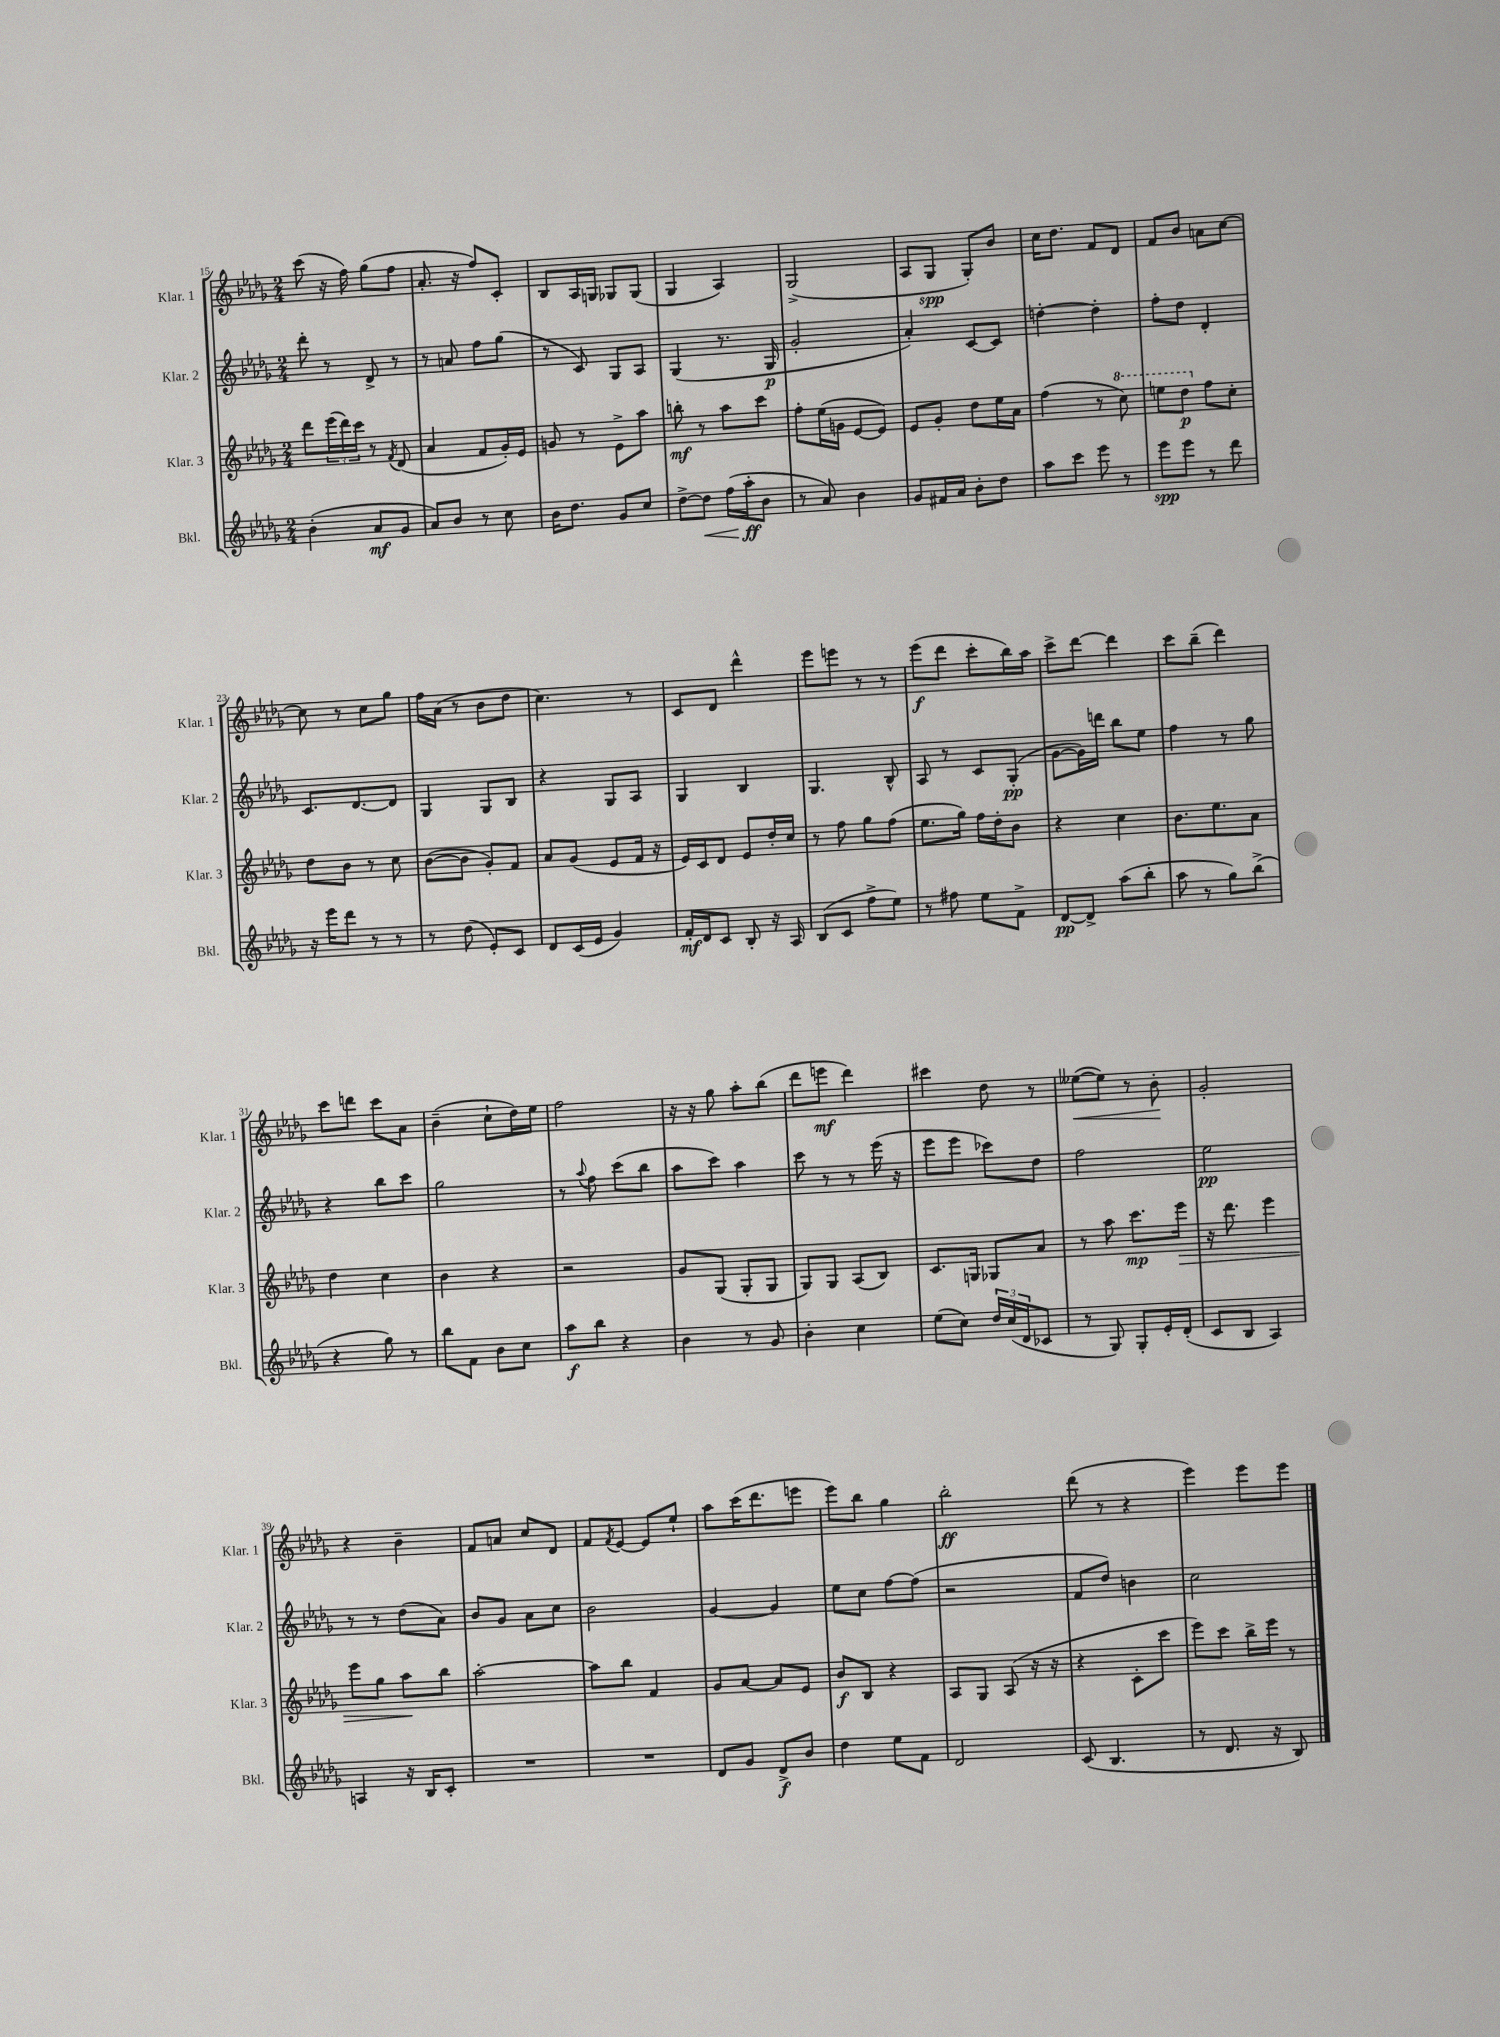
<<
\new StaffGroup <<
\new Staff = "s0" \with { instrumentName = "Klar. 1" shortInstrumentName = "Klar. 1" } {
    \clef treble \key des \major \numericTimeSignature \time 2/4
    c'''8( r16 f''16) ges''8( f''8 |
    aes'8.-. r16 f''8) c'8-. |
    bes8 aes16 g16 ges8 ges8( |
    ges4 aes4) |
    ges2->( |
    aes8 ges8\spp ges8-.) bes'8 |
    c''16 des''8. f'8 des'8 |
    f'8 bes'8 a'8 c''8~ |
    c''8 r8 c''8 ges''8 |
    f''16 aes'16( r8 bes'8 des''8 |
    c''4.) r8 |
    c'8 des'8 des'''4-^ |
    ees'''8 e'''8 r8 r8 |
    ees'''8\f( des'''8 c'''8-. bes''16) aes''16 |
    c'''8-> des'''8~ des'''4 |
    c'''8 bes''8--( des'''4) |
    c'''8 d'''8 c'''8 aes'8 |
    bes'4--( c''8-! des''16) ees''16 |
    f''2 |
    r16 r16 ges''8 aes''8-. bes''8( |
    des'''8 e'''8\mf des'''4) |
    cis'''4 des''8 r8 |
    eeses''8~\<( eeses''8) r8 bes'8-.\! |
    ges'2-. |
    r4 bes'4-- |
    f'8 a'8 c''8 des'8 |
    f'8 \acciaccatura { f'8 } ees'8~ ees'8 ees''8-! |
    aes''8 c'''16( des'''8. e'''8 |
    ees'''8) bes''8 ges''4 |
    bes''2-.\ff |
    des'''8( r8 r4 |
    ees'''4) ees'''8 ees'''8 \bar "|." |
}
\new Staff = "s1" \with { instrumentName = "Klar. 2" shortInstrumentName = "Klar. 2" } {
    \clef treble \key des \major \numericTimeSignature \time 2/4
    des'''8-. r8 des'8-> r8 |
    r8 a'8 f''8 ges''8( |
    r8 c'8) ges8 aes8 |
    ges4( r8. ges16\p |
    ges'2-. |
    aes'4-.) c'8~ c'8 |
    d''4~-. d''4-. |
    f''8-. des''8 des'4-. |
    c'8. des'8.~ des'8 |
    ges4 ges8 bes8 |
    r4 ges8 aes8 |
    ges4 bes4 |
    ges4. bes8-^ |
    aes8 r8 c'8 ges8-.\pp( |
    ges'8~ ges'16) d'''16 bes''8 ees''8 |
    f''4 r8 ges''8 |
    r4 bes''8 c'''8 |
    ges''2 |
    r8 \appoggiatura { aes''8 } f''8 c'''8( bes''8 |
    aes''8 c'''8) aes''4 |
    c'''8 r8 r8 ees'''16( r16 |
    ees'''8 ees'''8 ces'''8) des''8 |
    f''2 |
    ees''2\pp |
    r8 r8 des''8( aes'8) |
    bes'8 ges'8 aes'8 c''8 |
    bes'2 |
    ges'4~ ges'4 |
    ees''8 c''8 f''8~ f''8( |
    r2 |
    f'8 des''8) b'4 |
    c''2 \bar "|." |
}
\new Staff = "s2" \with { instrumentName = "Klar. 3" shortInstrumentName = "Klar. 3" } {
    \clef treble \key des \major \numericTimeSignature \time 2/4
    des'''8 \tuplet 3/2 { ees'''16( des'''16) c'''16 } r8 \acciaccatura { f'8 } des'8( |
    aes'4 f'8 ges'16-.) ees'16 |
    g'8 r8 ees'8-> aes''8 |
    b''8-.\mf r8 aes''8 c'''8 |
    f''8-. ees''16( g'16 ees'8~ ees'8) |
    ees'8 ges'8-. des''8 ees''16 aes'16 |
    f''4( r8 \ottava #1 c'''8) |
    e'''8 des'''8\p \ottava #0 f''8 c''8-. |
    des''8 bes'8 r8 c''8 |
    bes'8~( bes'8 ges'8-.) f'8 |
    aes'8 ges'8( ees'8 f'16 r16 |
    ees'16) c'16 des'8 ees'8 des''16-. c''16 |
    r8 f''8 ges''8 f''8( |
    ees''8. ges''16) f''16 des''16-. bes'8 |
    r4 c''4 |
    bes'8. ees''8. aes'8 |
    des''4 c''4 |
    bes'4 r4 |
    r2 |
    ges'8 ges8( ges8-. ges8 |
    ges8) ges8 aes8( bes8) |
    c'8. g16 ges8 aes'8 |
    r8 aes''8 c'''8.\mp ees'''16\> |
    r16 des'''8. ees'''4 |
    ees'''8 ges''8 aes''8\! bes''8 |
    aes''2~-. |
    aes''8 bes''8 f'4 |
    ges'8 aes'8~ aes'8 ees'8 |
    bes'8\f bes8 r4 |
    aes8 ges8 aes8( r16 r16 |
    r4 c'8-. c'''8 |
    ees'''8) c'''8 bes''16-> ees'''16 r8 \bar "|." |
}
\new Staff = "s3" \with { instrumentName = "Bkl." shortInstrumentName = "Bkl." } {
    \clef treble \key des \major \numericTimeSignature \time 2/4
    bes'4-.( aes'8\mf ges'8 |
    aes'8) bes'8 r8 c''8 |
    bes'16 des''8. ges'8 c''8 |
    des''8~-> des''8\< f''16( aes''16-.\ff\! bes'8 |
    r8 aes'8) bes'4 |
    ges'8 fis'16 aes'16 bes'8-. des''8 |
    aes''8 c'''8 ees'''8 r8 |
    ees'''8\spp ees'''8 r8 des'''8 |
    r16 ees'''16 des'''8 r8 r8 |
    r8 des''8( ees'8-.) c'8 |
    des'8 c'16( ees'16 ges'4) |
    f'16-.\mf des'16 c'8 bes8-. r16 aes16 |
    bes8( c'8 f''8-> ees''8) |
    r8 fis''8 ees''8 f'8-> |
    des'8~\pp des'8-> aes''8( bes''8-. |
    aes''8 r8 ges''8) bes''8->( |
    r4 ges''8) r8 |
    bes''8 f'8 bes'8 c''8 |
    aes''8\f bes''8 r4 |
    bes'4 r8 ges'8 |
    bes'4-. c''4 |
    ees''8( c''8) \tuplet 3/2 { des''16 c''16( des'16 } ces'8 |
    r8 ges8) ges8-. ees'16-. des'16-.( |
    c'8 bes8 aes4) |
    a4 r16 bes16 c'8-. |
    R2 |
    R2 |
    des'8 ges'8 des'8->\f bes'8 |
    des''4 ees''8 f'8 |
    des'2 |
    c'8( bes4. |
    r8 des'8. r16 bes8) \bar "|." |
}
>>
>>
\layout { \context { \Score currentBarNumber = #15 } }
